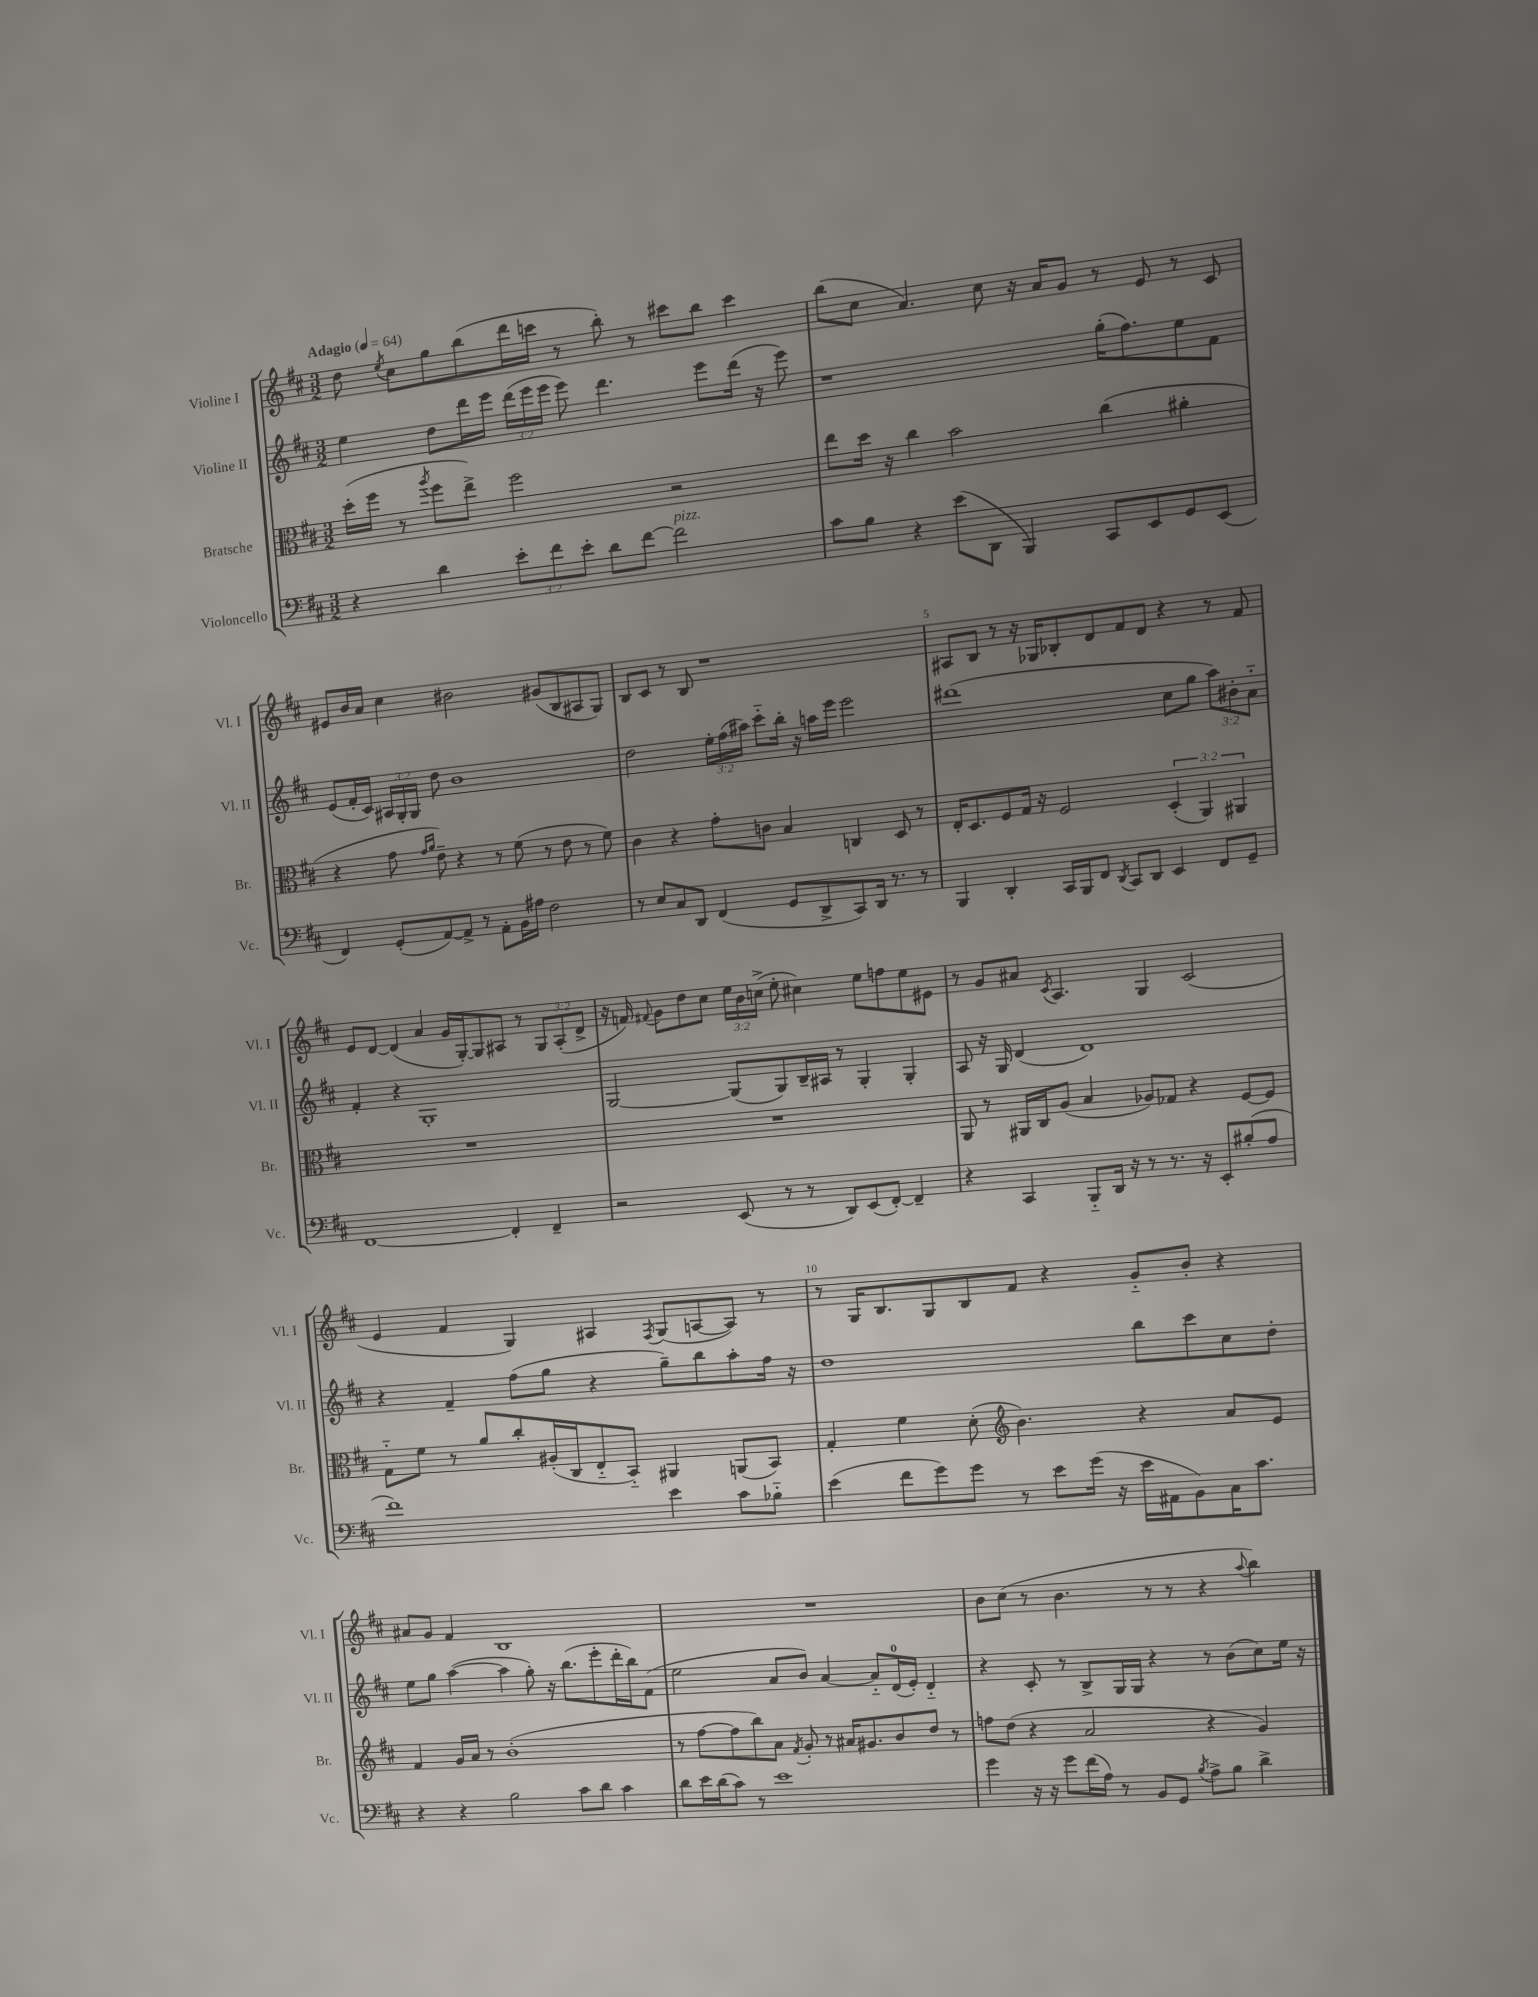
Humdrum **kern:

**kern	**kern	**kern	**kern
*staff4	*staff3	*staff2	*staff1
*clefF4	*clefC3	*clefG2	*clefG2
*k[f#c#]	*k[f#c#]	*k[f#c#]	*k[f#c#]
*M3/2	*M3/2	*M3/2	*M3/2
*MM64	*MM64	*MM64	*MM64
4r	(16dd'	4ee	8dd
.	16ff#	.	.
.	.	.	8qee
.	8r	.	8cc#
.	8qaa	.	.
4d	8ff#	8dd	8gg
.	8ee^)	16ddd	(8bb
.	.	16eee	.
12e'	2ff#	(24ddd	16ddd
.	.	24eee	.
.	.	.	16ccc
12f#	.	24eee	.
.	.	8eee)	8r
12e'	.	.	.
8d	.	4.ddd	8bb')
[8f#	.	.	8r
2f#]	2r	.	8ccc#
.	.	8eee	8bb
.	.	(16ddd	4ccc#
.	.	16r	.
.	.	8eee)	.
=	=	=	=
8c#	8ee	1r	(8bb
8B	16dd	.	8cc#
.	16r	.	.
4r	4cc#	.	4.a)
(8e	2b	.	.
8DD	.	.	8cc#
4BBB)	.	.	16r
.	.	.	16a
.	.	.	8g
8CC#	(4cc#	(16gg'	8r
.	.	8.ff#)	.
8EE	.	.	8e
8GG	4a#'	8ee	8r
(8EE	.	8f#	8c#
=	=	=	=
4FF#)	4r	(8e	8e#
.	.	16f#'	16b
.	.	16c#)	16a
(8GG'	8g	24A#	4cc#
.	.	24G'	.
.	.	24G	.
.	16qqg	.	.
.	16qqa	.	.
[8AA)	8e~)	8dd	.
8AA^]	4r	1b	2b#
8r	.	.	.
8AA'	8r	.	.
16BB	(8f#	.	.
16A#	.	.	.
2F#	8r	.	(8g#
.	8e	.	8B
.	8r	.	8A#
.	8f#)	.	8G)
=	=	=	=
8r	4c#	2dd	8B
8E	.	.	8c#
8C#	4r	.	8r
8DD	.	.	8B
(4FF#	8g'	24ee'	1r
.	.	(24ff#	.
.	.	24aa#)	.
.	8c	8ccc#'~	.
8GG	4B	16bb'	.
.	.	16r	.
8DD^	.	16aa	.
.	.	16eee	.
8CC#)	4C	2eee	.
16DD	.	.	.
8.r	.	.	.
.	8D	.	.
8r	8r	.	.
=	=	=	=
4BBB	16E'	(1ddd#	8A#
.	8.D	.	.
.	.	.	8B
4DD'	8F#	.	8r
.	16G	.	16r
.	16r	.	16G-
16CC#	2F#	.	8B-'
16BBB	.	.	.
8FF#	.	.	8d
8qDD	.	.	.
8CC#	.	.	8f#
8DD	.	.	8d
4EE	(6D'	8cc#	4r
.	.	8gg	.
.	6AA)	.	.
8FF#	.	12aa)	8r
.	6AA#	12b#'	.
8GG~	.	.	8f#
.	.	12a'~	.
=	=	=	=
[1FF#	1.r	4f#'	8e
.	.	.	[8d
.	.	4r	(4d]
.	.	1G'	4a
.	.	.	16g
.	.	.	[16G')
.	.	.	8G]
4FF#']	.	.	8A#
.	.	.	8r
4FF#~	.	.	12G
.	.	.	(12A#'
.	.	.	12d^
=	=	=	=
2r	1.r	[2G	16r
.	.	.	16f)
.	.	.	8qqf#
.	.	.	8g
.	.	.	8dd
.	.	.	8cc#
(8EE	.	(8G]	24ee
.	.	.	24b
.	.	.	(24cc^
8r	.	8G)	8ee'
8r	.	16B~	4cc#)
.	.	16A#	.
8DD)	.	8r	.
(8EE	.	4G'	8ee
[8FF#')	.	.	8ff
4FF#~]	.	4G'	8ee
.	.	.	8e#
=	=	=	=
4r	8AA	8A	8r
.	8r	16r	8g
.	.	16G	.
4CC#	16AA#	(4d	8a#
.	16C#	.	.
.	.	.	8qc#
.	(8A	.	4.A
8BBB'~	4B	1d)	.
16DD	.	.	.
16r	.	.	.
8r	8A-)	.	4G
8.r	8G-	.	.
.	4r	.	(2c#
16r	.	.	.
8EE'	.	.	.
(8B#'	[8F#	.	.
8A	8F#]	.	.
=	=	=	=
1f#)	8G'~	4r	4e
.	8f#	.	.
.	8r	4f#~	4f#
.	8a	.	.
.	8cc#'	(8ff#	4G)
.	(16A#'	8gg	.
.	16C#	.	.
.	8E'~	4r	4A#
.	8BB'~)	.	.
.	.	.	8qF#
4e	4AA#	8gg~)	(8G
.	.	8bb	[8A
8c#	(8AA	8aa'	8A])
8B-'~	8BB)	16ff#	8r
.	.	16r	.
=	=	=	=
(4e	4G'	1dd	8r
.	.	.	16G
.	.	.	8.B
8f#	4f#	.	.
8g)	.	.	8G
8g	(8d'	.	8B
*	*clefG2	*	*
8r	4.b)	.	8f#
8e	.	.	4r
(16g	.	.	.
16r	.	.	.
16e	4r	8bb	8g'~
16AA#	.	.	.
8BB)	.	8ccc#	8b'
16C#	8a	8cc#	4r
8.c#	.	.	.
.	8e	8dd'	.
=	=	=	=
4r	4f#	8ee	8a#
.	.	8gg	8g
4r	16g	([4aa	4f#
.	16a	.	.
.	8r	.	.
2B	(1b'	4aa]	1B
.	.	8gg')	.
.	.	16r	.
.	.	(8.bb	.
8c#	.	.	.
8d	.	8eee'	.
4c#	.	16ddd'	.
.	.	16bb)	.
.	.	(8f#	.
=	=	=	=
8d	8r	2ee	1.r
16e	[8ff#	.	.
(16d	.	.	.
8c#)	8ff#]	.	.
8r	8bb)	.	.
1e	8a	8a	.
.	8qf#	.	.
.	8g'	8b)	.
.	8r	[4a	.
.	16a#	.	.
.	8.g#	.	.
.	.	8a'~]	.
.	8b	(16d	.
.	.	16e')	.
.	8dd	4d'~	.
.	8r	.	.
=	=	=	=
4g	8ff	4r	8b
.	(8dd	.	(8cc#
16r	4r	8c#'	8r
16r	.	.	.
8g	.	8r	4.b
(16f#	2a	8B^	.
16A)	.	.	.
8r	.	16G	.
.	.	16G	.
8BB	.	4r	8r
8GG	.	.	8r
8qB	.	.	.
8A^	4r	8r	4r
8B	.	(8b	.
.	.	.	8qqaa
4d^	4g)	8cc#)	4bb)
.	.	16ee	.
.	.	16r	.
==	==	==	==
*-	*-	*-	*-
